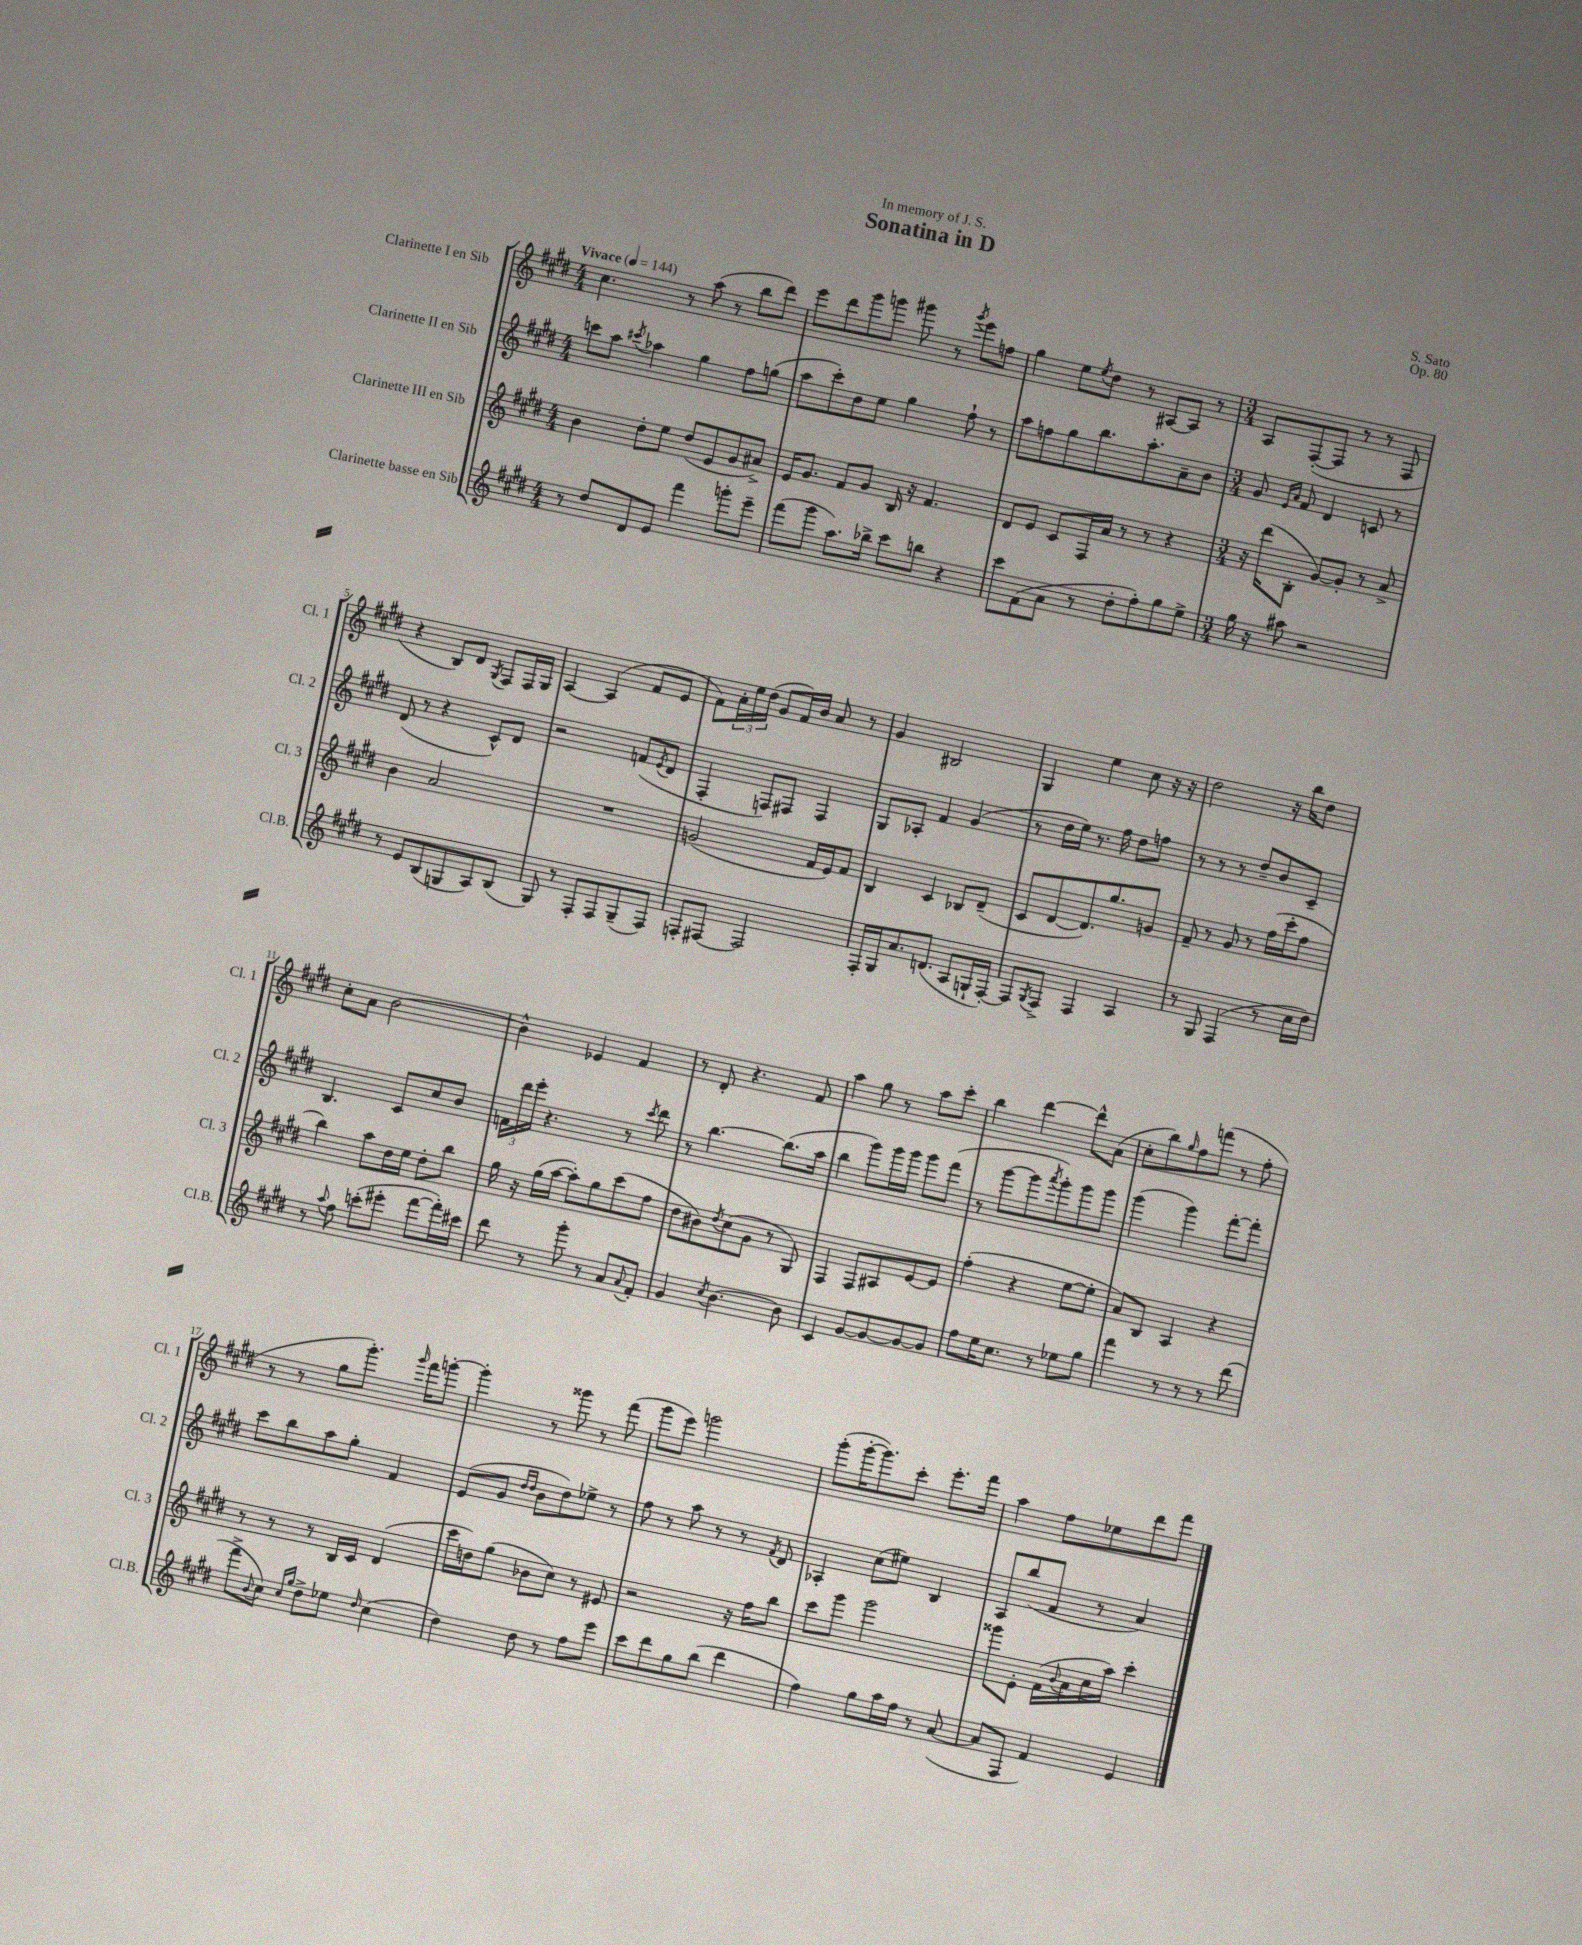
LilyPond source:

\header { title = "Sonatina in D" composer = "S. Sato" dedication = "In memory of J. S." opus = "Op. 80" }
<<
\new StaffGroup <<
\new Staff = "s0" \with { instrumentName = "Clarinette I en Sib" shortInstrumentName = "Cl. 1" } {
    \clef treble \key e \major \numericTimeSignature \time 4/4 \tempo "Vivace" 4 = 144
    cis''4. r8 a''8( r8 b''8 dis'''8) |
    e'''8 dis'''8 gis'''8 g'''8 gis'''8 r8 \acciaccatura { gis'''8 } e'''8 f''8 |
    gis''4 e''8 \acciaccatura { e''8 } dis''8 r8 ais8~ ais8 r8 |
    \numericTimeSignature \time 3/4 a8 fis8~-.( fis8 r8 r8 fis8 |
    r4 b8) dis'8 \acciaccatura { gis8 } fis8 fis16 gis16 |
    a4~ a4( fis'8 e'8 |
    fis'8) \tuplet 3/2 { a'16-. e''16 dis''16( } gis'8 fis'16) b'16 a'8 r8 |
    gis'4 bis2 |
    gis4 e''4 cis''8 r16 r16 |
    dis''2 r16 b''16 dis''8 |
    cis''8-. a'8 b'2~ |
    b'4-^ ees'4 fis'4 |
    r8 dis'8-. r4. fis'8 |
    a''4 gis''8 r8 a''8 cis'''8-. |
    b''4 dis'''4~ dis'''8-^ a'8( |
    cis''8-. b''8) \grace { gis''16 } fis''8 f'''8( r8 fis''8-. |
    r8 r8 gis''8 gis'''8.-.) \grace { gis'''16 } fis'''16 g'''8~-. |
    g'''4-. r8 gisis'''8 r8 fis'''8( |
    gis'''8 e'''8) g'''2 |
    gis'''8-.( gis'''16~-. gis'''8.) cis'''8-. e'''8.-. fis'''16 |
    a''4 fis''8 ees''8 dis'''8 fis'''8 \bar "|." |
}
\new Staff = "s1" \with { instrumentName = "Clarinette II en Sib" shortInstrumentName = "Cl. 2" } {
    \clef treble \key e \major \numericTimeSignature \time 4/4
    c'''8 a''8 \acciaccatura { cis'''8 } aes''4 gis''4 fis''8 g''8( |
    a''8 cis'''8-.) dis''8 e''8 gis''4 fis''8-! r8 |
    a''8 f''8 gis''8 b''8. a''8.-. a'8-- b'8 |
    \numericTimeSignature \time 3/4 gis'8 \grace { e'16 a'16 } fis'8 dis'4 c'8 r8 |
    dis'8( r8 r4 cis'8-^) dis'8 |
    r2 f'8( \acciaccatura { e'8 } dis'8 |
    fis4-. f8) fis8 fis4 |
    gis8 aes8-. fis'4 gis'4( |
    r8 dis''16 e''16) r8. fis''16 dis''8 f''8 |
    r8 r8 r8 dis''8-- b'8 cis'8-- |
    b4. cis'8 cis''8 b'8 |
    \tuplet 3/2 { f'16 dis'''16 e'''16-. } r4. r8 \acciaccatura { cis'''8 } dis'''8 |
    r8 b''4.~ b''8.( a''16 |
    b''4 gis'''8) gis'''16 gis'''16 gis'''8 fis'''8( |
    r8 gis'''8~ gis'''8 \acciaccatura { a'''8 } gis'''8-.) gis'''8 gis'''8 |
    gis'''4( gis'''4) fis'''8~-. fis'''8-. |
    cis'''8 b''8 a''8 gis''8-. fis'4 |
    e'8( gis'8 \grace { dis''16 dis''16 } b'8 dis''8) ees''8-> r8 |
    fis''8 r8 a''8 r8 r8 \acciaccatura { fis'8 } dis'8 |
    aes4-. cis''8( eis''8) b4 |
    a8 b''8( fis'8 r8 a'4) \bar "|." |
}
\new Staff = "s2" \with { instrumentName = "Clarinette III en Sib" shortInstrumentName = "Cl. 3" } {
    \clef treble \key e \major \numericTimeSignature \time 4/4
    b'4 dis''8-. e''8 dis''8( e'8 gis'8 ais'8->) |
    e'16 gis'8. fis'8 gis'8 b16 r16 fis'4. |
    dis'8 e'8 cis'8 fis16 a'16 r8 r8 r4 |
    \numericTimeSignature \time 3/4 r16 dis'''16( b8-. gis'8~) gis'8-. r8 a'8-> |
    b'4 a'2 |
    R2. |
    g'2( fis'16 e'16) fis'8 |
    b4 cis'4 bes8 dis'8--( |
    cis'8 dis'8~ dis'8.) gis''8. g'8 |
    fis'8-- r8 gis'8 r8 fis''16( cis'''16-. fis''8 |
    b''4) a''8 dis''16 e''16 dis''8-. b''8 |
    gis''16 r16 gis''16( a''16~ a''8-.) gis''8 cis'''8( fis''8 |
    dis''8 bis'8) \acciaccatura { dis''8 } cis''8( gis'8 r8 gis8) |
    fis4 fis8 ais8 e'8~ e'8 |
    fis''4-.( r4 e''8~ e''8-. |
    a'8) b8 a4 r4 |
    r8 r8 r8 b16 cis'16 dis'4( |
    cis'''16 d''16) gis''8( bes'8 cis''8) r8 eis'8 |
    r2 r16 fis''16 b''8 |
    cis'''8 gis'''8 gis'''2 |
    gisis'''8 e'8-. fis'16( \appoggiatura { b'8 } a'16 cis''16 a''16) cis'''4-. \bar "|." |
}
\new Staff = "s3" \with { instrumentName = "Clarinette basse en Sib" shortInstrumentName = "Cl.B." } {
    \clef treble \key e \major \numericTimeSignature \time 4/4
    r8 dis''8 dis'8 e'8 fis'''4 g'''8-. e'''8-- |
    fis'''8( gis'''8 a''8.) bes''16-> cis'''8 b''8 r4 |
    cis'''8 fis'8( a'8 r8 dis''8-. fis''8-.) gis''8 e''8-> |
    \numericTimeSignature \time 3/4 gis''16 r16 ais''8 r2 |
    r8 e'8 b8( g8 a8) b8( |
    gis8) r8 fis8-. fis8 gis8--( fis8) |
    f8-. fis8~ fis2 |
    fis16-. gis16 a'8. d'8.( a8 g16-! fis16~-.) |
    fis8 \acciaccatura { gis8 } fis8-> fis4 a4 |
    r8 gis8 fis4( r8 cis''16 dis''16) |
    r8 \appoggiatura { a''8 } fis''8 c'''8-.( eis'''8-. fis'''8~ fis'''16-.) cis'''16 |
    dis'''8 r8 gis'''8-. r8 a'8 \appoggiatura { a'8 } fis'8-. |
    gis'4 \acciaccatura { cis''8 } b'4.~ b'8 |
    cis'4 gis'8~ gis'8~ gis'8~ gis'8 |
    fis''8 e''16 cis''8. r8 ees''8 gis''8 |
    fis'''4 r8 r8 r8 dis'''8( |
    fis'''8-> \appoggiatura { b'8 } cis''8) \grace { cis''16 gis''16 } dis''8-> ees''8 \grace { dis''16 } cis''4( |
    dis''4) dis''8 r8 fis''8 e'''8 |
    cis'''8 dis'''8 gis''8 b''8( dis'''4 |
    fis''4) gis''8 a''16 fis''16 r8 a'8~( |
    a'8 fis8 fis'4) e'4 \bar "|." |
}
>>
>>
